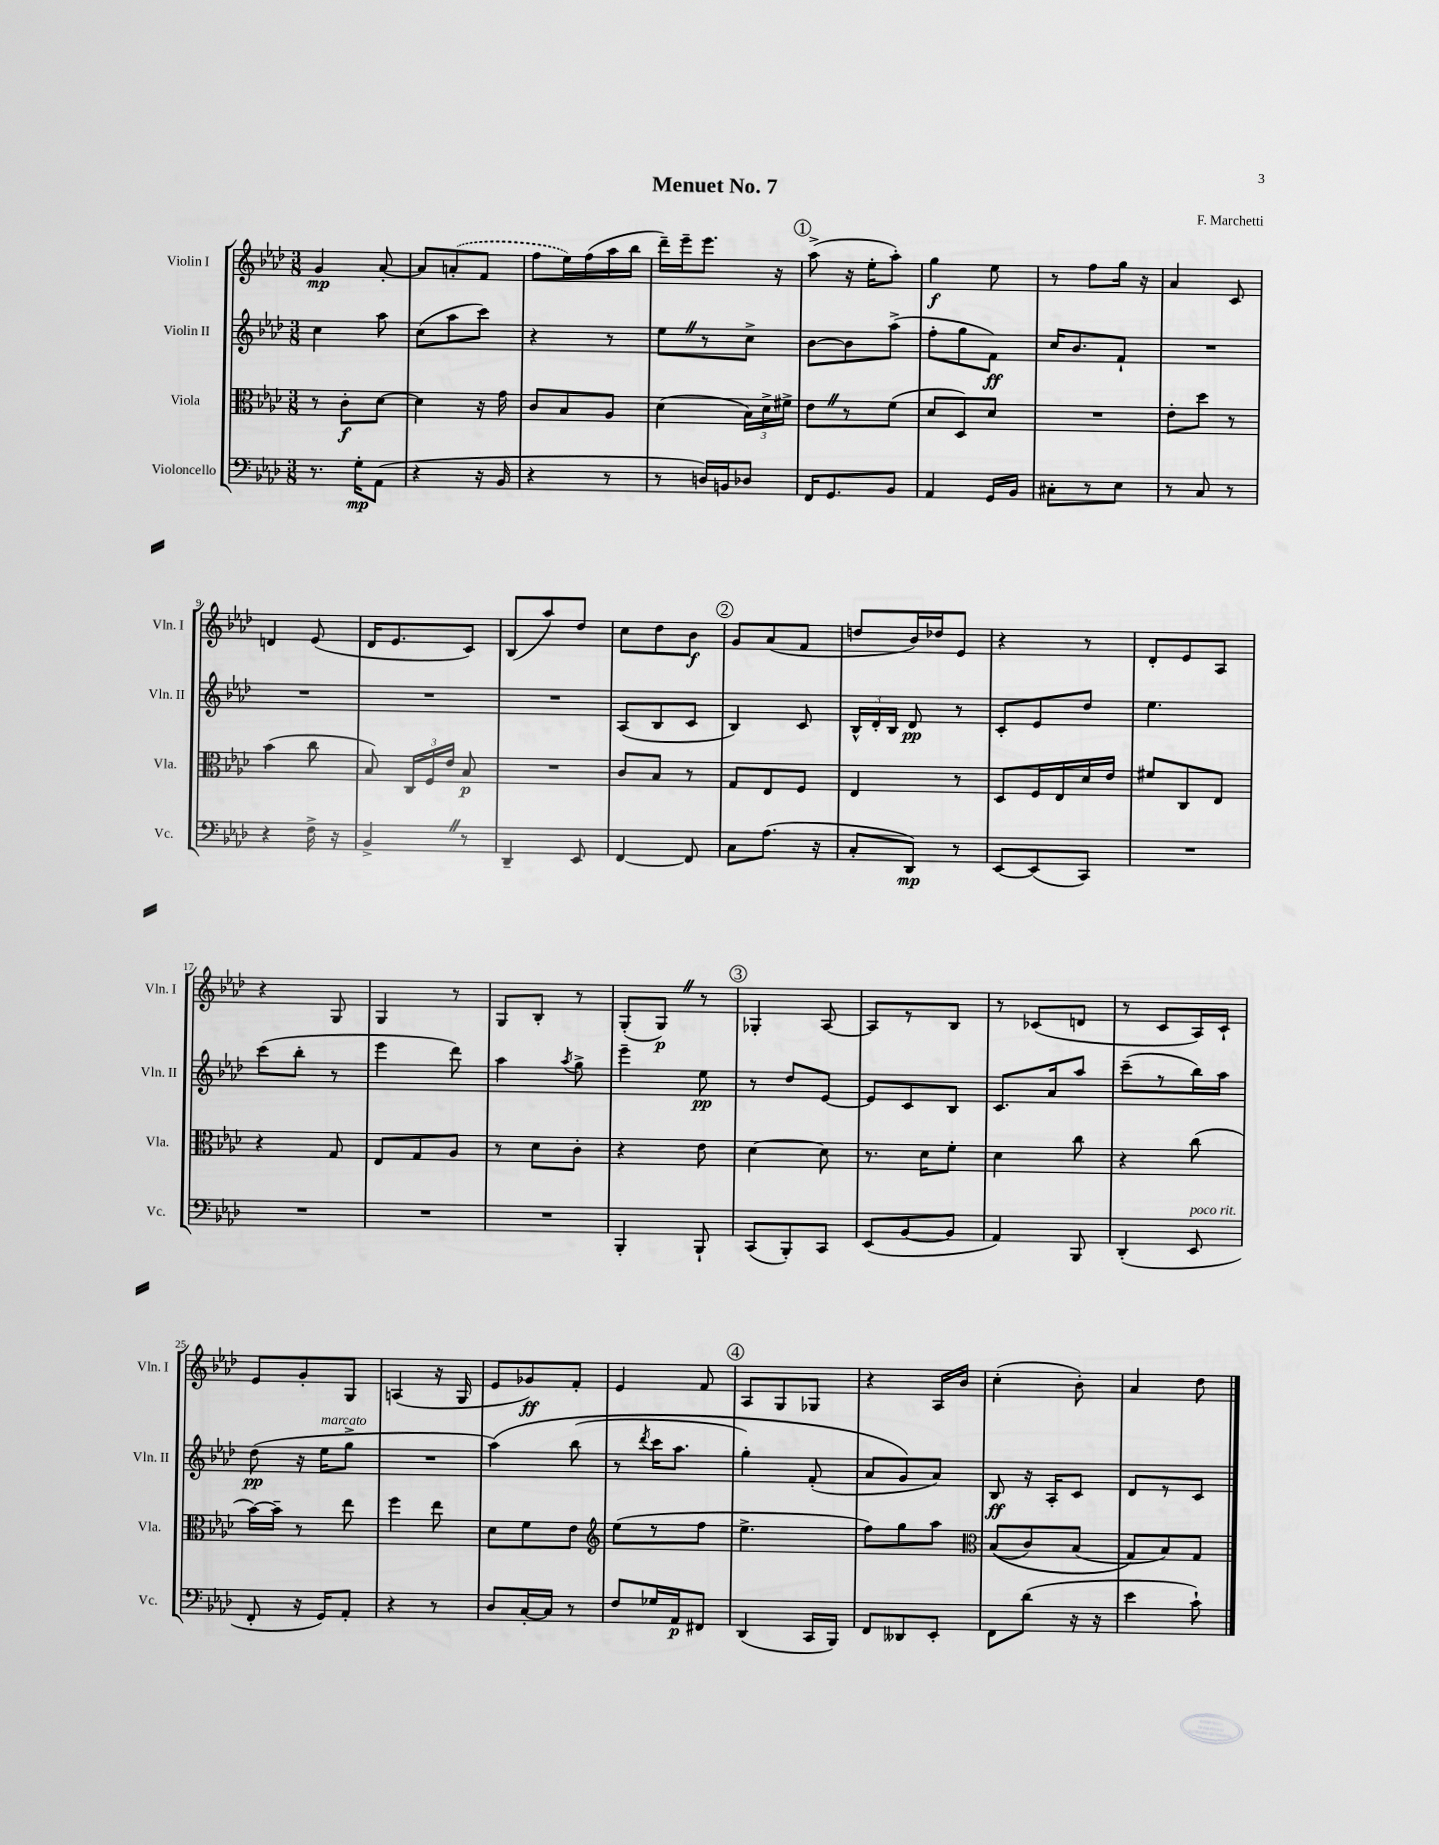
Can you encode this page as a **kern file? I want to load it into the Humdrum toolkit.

**kern	**kern	**kern	**kern
*staff4	*staff3	*staff2	*staff1
*clefF4	*clefC3	*clefG2	*clefG2
*k[b-e-a-d-]	*k[b-e-a-d-]	*k[b-e-a-d-]	*k[b-e-a-d-]
*M3/8	*M3/8	*M3/8	*M3/8
8.r	8r	4cc	4g
.	8c'	.	.
16G'	.	.	.
(8AA-	[8d-	8aa-	[8a-'
=	=	=	=
4r	4d-]	(8cc	8a-]
.	.	8aa-	(8a'
16r	16r	8ccc)	8f
16BB-	16g	.	.
=	=	=	=
4r	8c	4r	8ff
.	8B-	.	16ee-)
.	.	.	(16ff
8r	8A-	8r	16aa-
.	.	.	16bb-
=	=	=	=
8r	(4d-	8ee-	16ddd-~)
.	.	.	16eee-~
16D)	.	8r	8.eee-
16BB	.	.	.
8D-	24B-)	8cc^	.
.	24d-^	.	.
.	.	.	16r
.	24f#^	.	.
=	=	=	=
16FF	8e-	[8b-	(8aa-^
8.GG	.	.	.
.	8r	8b-]	16r
.	.	.	16ee-'
8BB-	(8f	(8aa-^	8aa-')
=	=	=	=
4AA-	8d-	8ff'	4gg
.	8D-)	8gg	.
16GG	8d-	8f)	8ee-
16BB-	.	.	.
=	=	=	=
8C#'	4.r	16cc	8r
.	.	8.b-	.
8r	.	.	8ff
8E-	.	8f`	16gg
.	.	.	16r
=	=	=	=
8r	8e-'	4.r	4a-
8C	8dd-	.	.
8r	8r	.	8c
=	=	=	=
4r	(4b-	4.r	4d
16F^	8cc	.	(8e-
16r	.	.	.
=	=	=	=
4BB-^	8B-)	4.r	16d-
.	.	.	8.e-
.	24C	.	.
.	24F	.	.
.	24e-	.	.
8r	8B-	.	8c)
=	=	=	=
4DD-~	4.r	4.r	(8B-
.	.	.	8aa-)
8EE-	.	.	8dd-
=	=	=	=
[4FF	8c	(8A-	8cc
.	8B-	8B-	8dd-
8FF]	8r	8c	8b-
=	=	=	=
8C	8G	4B-)	8g
(8.A-	8E-	.	(8a-
.	8F	8c	8f
16r	.	.	.
=	=	=	=
8C'	4E-	24B-^^	8dd
.	.	24d-'	.
.	.	24B-	.
8DD-)	.	8d-	16b-)
.	.	.	16dd-
8r	8r	8r	8e-
=	=	=	=
[8EE-	8D-	8c'	4r
(8EE-]	16F	8e-	.
.	16E-	.	.
8CC)	16d-	8dd-	8r
.	16e-	.	.
=	=	=	=
4.r	8f#	4.ee-	8d-'
.	8C	.	8e-
.	8E-	.	8A-
=	=	=	=
4.r	4r	(8ccc	4r
.	.	8bb-'	.
.	8G	8r	8G
=	=	=	=
4.r	8E-	4eee-	4G
.	8G	.	.
.	8A-	8ddd-)	8r
=	=	=	=
4.r	8r	4aa-	8G
.	8d-	.	8B-'
.	.	8qaa-	.
.	8c'	8gg^	8r
=	=	=	=
4BBB-'	4r	4eee-~	(8G'
.	.	.	8G)
8BBB-`	8e-	8ee-	8r
=	=	=	=
(8CC	[4d-	8r	4G-'
8BBB-')	.	8dd-	.
8CC	8d-]	[8e-	[8A-
=	=	=	=
(8EE-	8.r	8e-]	8A-]
[8BB-	.	8c	8r
.	16d-	.	.
8BB-]	8f'	8B-	8B-
=	=	=	=
4AA-)	4d-	8.c	8r
.	.	.	(8c-
.	.	16a-	.
8BBB-	8cc	8aa-	8d
=	=	=	=
(4DD-'	4r	(8ccc~	8r
.	.	8r	8c
8EE-	(8cc	16bb-)	16A-)
.	.	16aa-	16c`
=	=	=	=
8FF'	[16b-)	(8dd-	8e-
.	16b-~]	.	.
16r	8r	16r	8g'
16GG)	.	16ee-	.
8AA-'	8ee-	8gg^	8G
=	=	=	=
4r	4ff	4.r	(4A
8r	8ee-	.	16r
.	.	.	16G
=	=	=	=
8D-	8d-	&(4aa-)	8e-
[16C'	8f	.	8g-)
16C]	.	.	.
8r	8e-	(8bb-	8f'
=	=	=	=
*	*clefG2	*	*
8F	(8ee-	8r	4e-
.	.	8qddd-	.
16G-	8r	16ccc	.
16AA-	.	8.aa-	.
8FF#	8ff	.	8f
=	=	=	=
(4DD-	4.ee-^	4gg')	8A-
.	.	.	8G
16CC	.	(8f'	8G-
16BBB-)	.	.	.
=	=	=	=
8FF	8ff)	8a-	4r
8DD--	8gg	8g&)	.
8EE-'	8aa-	8a-)	16A-
.	.	.	16b-
=	=	=	=
*	*clefC3	*	*
8FF	&((8B-	8B-	(4cc'
(8d-	8c)	16r	.
.	.	16A-'	.
16r	(8B-	8c	8b-')
16r	.	.	.
=	=	=	=
4e-	8G&)	8d-	4a-
.	8B-)	8r	.
8c`)	8G	8c	8dd-
==	==	==	==
*-	*-	*-	*-
